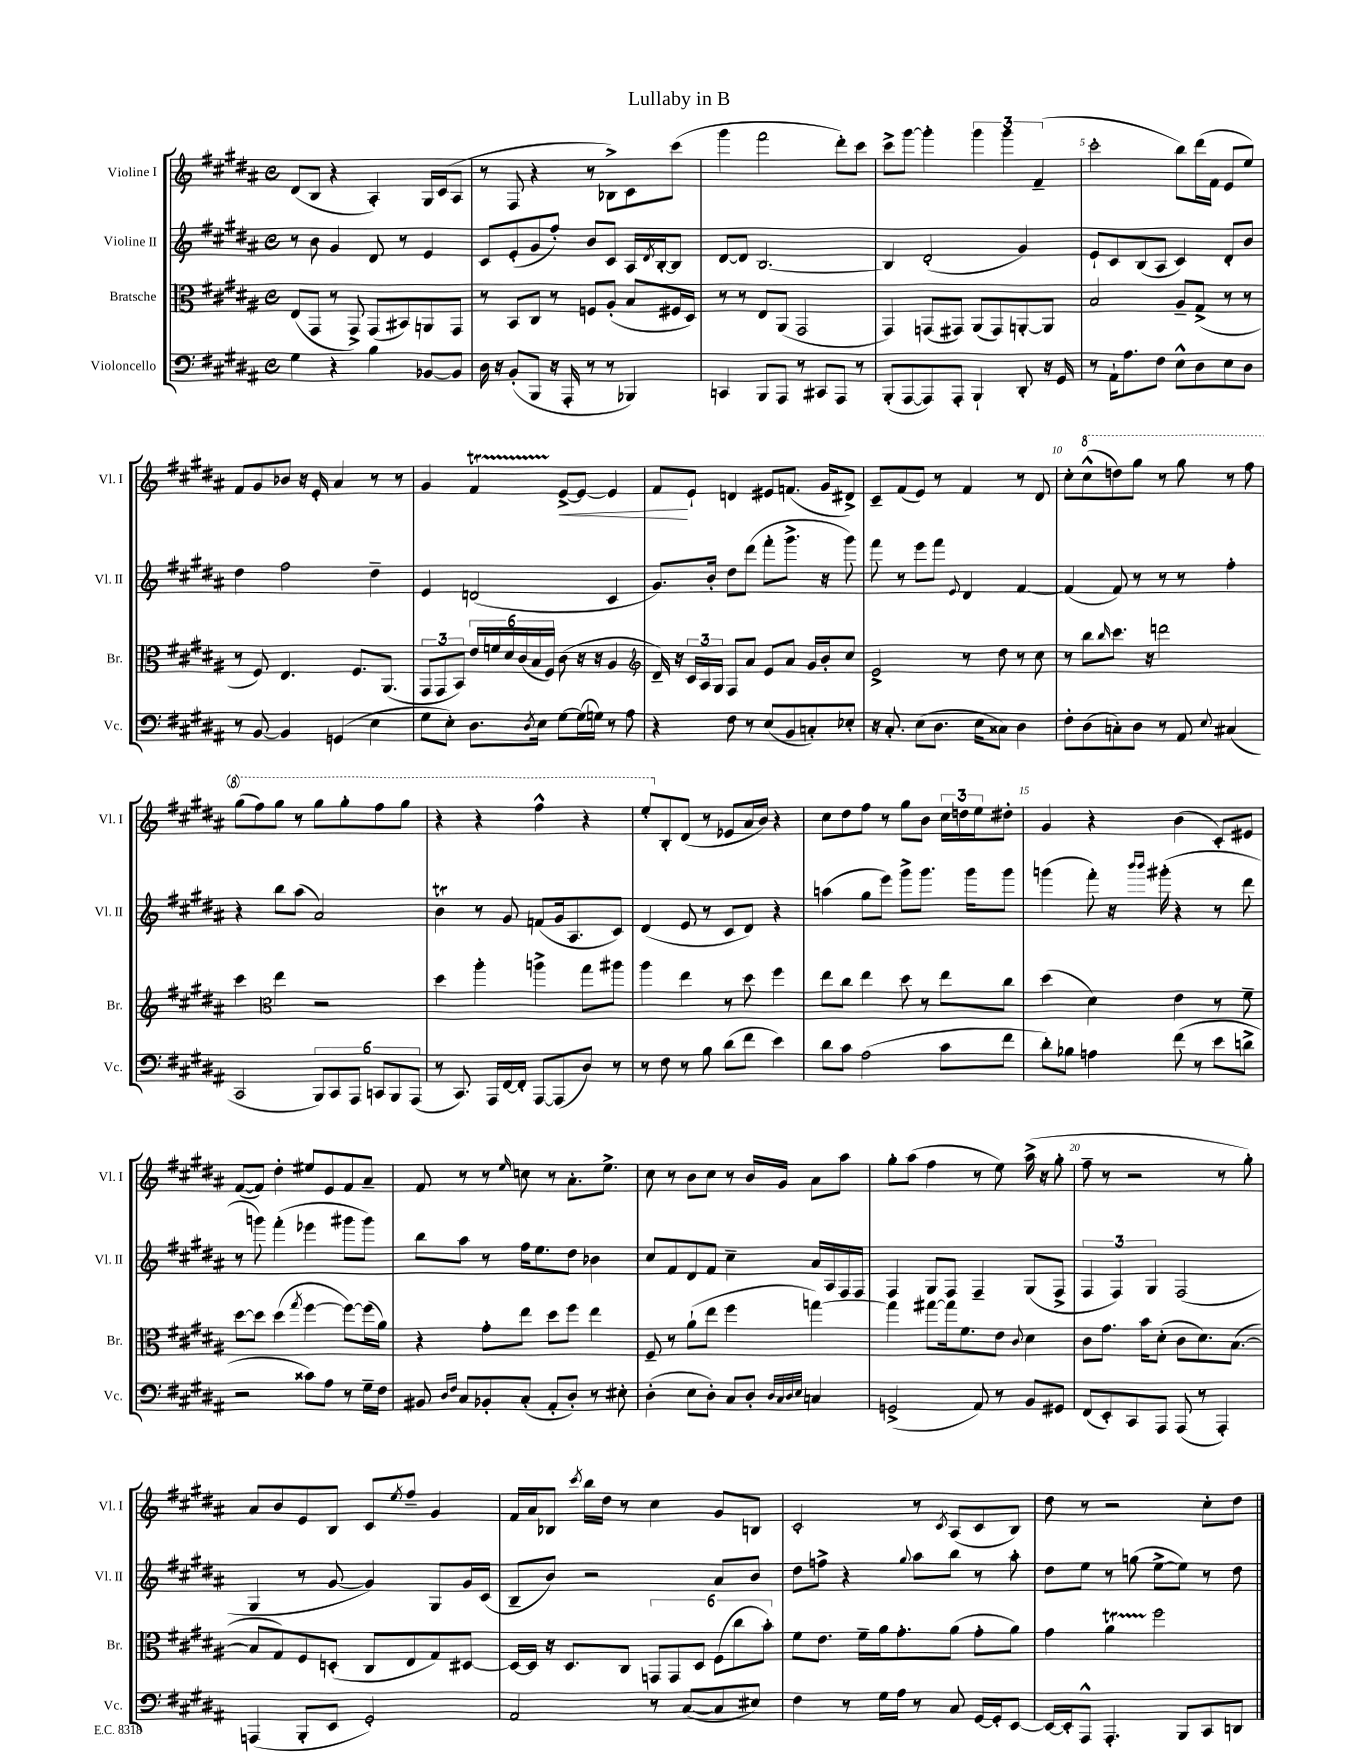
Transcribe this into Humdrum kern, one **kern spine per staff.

**kern	**kern	**kern	**kern
*staff4	*staff3	*staff2	*staff1
*clefF4	*clefC3	*clefG2	*clefG2
*k[f#c#g#d#a#]	*k[f#c#g#d#a#]	*k[f#c#g#d#a#]	*k[f#c#g#d#a#]
*M4/4	*M4/4	*M4/4	*M4/4
*met(c)	*met(c)	*met(c)	*met(c)
4G#	(8E	8r	(8d#
.	8GG#	8b	8B
4r	8r	4g#	4r
.	8GG#^)	.	.
4B	(8GG#	8d#	4A#')
.	8BB#)	8r	.
[8BB-	8AA	4e	16G#
.	.	.	(16c#
8BB-]	8GG#	.	8A#
=	=	=	=
16D#	8r	8c#	8r
16r	.	.	.
(8BB'	8BB	(8e'	8F#
8BBB	8C#	8g#	4r
16r	8r	8ff#')	.
16AAA#'	.	.	.
8r	8F	8b	8r
8r	(8A#'	8c#	8B-^)
4BBB-)	8B	16A#	8c#
.	.	8qd#	.
.	.	[16B'	.
.	16F#	8B]	(8ccc#
.	16D#)	.	.
=	=	=	=
4CC	8r	[8d#	4ggg#
.	8r	8d#]	.
8BBB	8E	[2.B	2fff#
8AAA#	(8AA#	.	.
8r	2GG#	.	.
8CC#	.	.	.
8AAA#	.	.	8ddd#')
8r	.	.	8ccc#
=	=	=	=
(8BBB'	4GG#)	4B]	8ccc#^
[8AAA#	.	.	[8ggg#
8AAA#])	(8GG	(2d#'	4ggg#']
8AAA#'	8GG#)	.	.
4BBB`	(8AA#	.	6ggg#
.	8GG#)	.	.
.	.	.	6ggg#
8DD#'	[8AA'	4g#)	.
.	.	.	(6f#~
16r	8AA]	.	.
16GG#	.	.	.
=	=	=	=
8r	2B	8e`	2ccc#'
16AA#`	.	8c#	.
8.A#	.	.	.
.	.	(8B	.
8F#	.	8A#	.
8E^^	8A#~	4c#)	8bb)
8D#	(8G#^	.	(16ddd#
.	.	.	16f#
8E	8r	8d#'	8e
8D#	8r	8b	8ee)
=	=	=	=
8r	8r	4dd#	8f#
[8BB	8F#)	.	8g#
4BB]	4.E	2ff#	8b-
.	.	.	16r
.	.	.	16e'
(4GG	.	.	4a#
.	8.F#	.	.
4E	.	4dd#~	8r
.	(8.AA#	.	.
.	.	.	8r
=	=	=	=
8G#	12GG#	4e	4g#
.	12GG#	.	.
8E')	.	.	.
.	12BB)	.	.
8.D#	24e	(2d	4f#
.	24f	.	.
.	24d#	.	.
.	(24c#	.	.
.	24B	.	.
8qD#	.	.	.
16E	.	.	.
.	24F#)	.	.
[8G#	(8c#	.	[8e^
(16G#]	16r	.	8e_
16G)	16r	.	.
8r	4A#	4c#	4e]
8A#	.	.	.
=	=	=	=
*	*clefG2	*	*
4r	16d#~)	8.g#)	8f#
.	16r	.	.
.	24c#	.	8e`
.	24A#	.	.
.	.	16b'	.
.	24G#	.	.
8F#	8F#	8dd#	4d
8r	8a#	(8ddd#	.
(8E	8e	8fff#'	8e#
8BB	8a#	8.ggg#^	(8.f
8C')	16g#	.	.
.	16b'	16r	16g#
8E-'	8cc#	8ggg#)	8d#^)
=	=	=	=
16r	2e^	8fff#	8c#~
8.C#'	.	.	.
.	.	8r	(8f#
(8E	.	8eee	8e)
8.D#	.	8fff#	8r
.	.	8qqe	.
.	8r	4d#	4f#
16E	.	.	.
8C##)	8dd#	.	.
4D#	8r	[4f#	8r
.	8cc#	.	8d#
=	=	=	=
8F#'	8r	(4f#]	8cc#'
(8D#	8bb	.	(8ccc#^^
.	16qqbb	.	.
8C')	8.ccc#	8f#)	8ddd)
8D#	.	8r	8ggg#
.	16r	.	.
8r	2ddd	8r	8r
8AA#	.	8r	8ggg#
8qqE	.	.	.
(4C#	.	4ff#'	8r
.	.	.	8fff#
=	=	=	=
2CC#	4ccc#	4r	(8ggg#
.	.	.	8fff#)
*	*clefC3	*	*
.	4ee	8bb	8ggg#
.	.	(8aa#	8r
12BBB)	2r	2a#)	8ggg#
12CC#	.	.	.
.	.	.	8ggg#'
12AAA#	.	.	.
12CC	.	.	8fff#
12BBB	.	.	.
.	.	.	8ggg#
(12AAA#	.	.	.
=	=	=	=
8r	4dd#	4b	4r
8.CC#)	.	.	.
.	4aa#'	8r	4r
16AAA#	.	.	.
[16FF#	.	8g#	.
16FF#']	.	.	.
[8AAA#	4aa^	(8f	4fff#^^
(8AAA#]	.	16g#	.
.	.	8.A#	.
8D#)	8gg#	.	4r
8r	8aa#	8c#)	.
=	=	=	=
8r	4aa#	(4d#	8eee'
8F#	.	.	8B'
8r	4ee	8e	(8d#
8B	.	8r	8r
(8d#	8r	8c#	8e-
8f#	8dd#	8d#)	16a#
.	.	.	16b)
4e)	4ff#	4r	4r
=	=	=	=
8d#	8ee	(4aa	8cc#
8c#	8cc#	.	8dd#
(2A#	4ee	8gg#	8ff#
.	.	8eee)	8r
.	8dd#	8ggg#^	8gg#
.	8r	8.ggg#	8b
8c#	8ee	.	24cc#
.	.	.	24dd
.	.	16ggg#	.
.	.	.	24ee
8f#	8cc#	8ggg#	8dd#'
=	=	=	=
8d#')	(4dd#	(4ggg	4g#
8B-	.	.	.
4A	4d#)	8fff#')	4r
.	.	16r	.
.	.	16qqbbb	.
.	.	16qqbbb	.
.	.	(16ggg#'	.
(8f#	4e	4r	(4b
8r	.	.	.
8e	8r	8r	8c#')
8d^	8f#~	8ddd#	8e#
=	=	=	=
2r	[8dd#	8r	([8f#
.	8dd#]	8ggg)	8f#])
.	(4dd#	(4fff#'	4dd#'
.	8qgg#	.	.
8c##)	[4ff#	4eee-	8ee#
8A#	.	.	8e
8r	8ff#_)	8ggg#	8f#
16G#~	(16ff#]	8ggg#)	8a#~
16F#	16a#)	.	.
=	=	=	=
8BB#	4r	8bb	8f#
16qqD#	.	.	.
16qqF#	.	.	.
8C#	.	8aa#	8r
8BB-'	8g#'	8r	8r
.	.	.	16qqee
(8C#'	8ee	16ff#	8cc
.	.	8.ee	.
8AA#'	8dd#	.	8r
8D#')	8ff#	8dd#	8.a#'
8r	4ee	4b-	.
.	.	.	8.ee^
8E#'	.	.	.
=	=	=	=
(4D#'	8F#~	8cc#	8cc#
.	8r	8f#	8r
8E	(8a#`	8d#	8b
8D#')	8ee	8f#	8cc#
8C#	4ff#	4cc#~	8r
8D#'	.	.	16b
.	.	.	16g#
32qqD#	.	.	.
32qqC#	.	.	.
32qqD#	.	.	.
32qqE	.	.	.
4C	[4gg)	16a#	8a#
.	.	16A#	.
.	.	16F#	8aa#
.	.	16F#	.
=	=	=	=
(2GG^	4gg]	4F#	8gg#'
.	.	.	(8aa#
.	[8gg#	8G#	4ff#
.	16gg#]	8F#	.
.	8.f#	.	.
8AA#)	.	4F#~	8r
8r	8e	.	8ee)
.	8qqc#	.	.
8BB	4d#	(8G#	(16aa#^
.	.	.	16r
8GG#	.	8F#^	8gg#'
=	=	=	=
(8FF#	8c#	6F#	8ff#~
8EE')	8.g#	.	8r
.	.	6F#)	.
8CC#	.	.	2r
.	16b	.	.
.	.	6G#	.
8AAA#	(8d#'	.	.
(8AAA#	8c#	(2F#	.
8r	8.d#)	.	.
4AAA#')	.	.	8r
.	([8.B	.	.
.	.	.	8gg#')
=	=	=	=
(4AAA	8B]	4G#	8a#
.	8G#)	.	8b
8BBB'	8F#	8r	8e
8EE	(8D'	[8g#	8B
2GG#')	8C#	4g#])	8c#
.	.	.	8qee
.	8E	.	8ff#~
.	8G#)	8G#	4g#
.	[8D#	16g#	.
.	.	(16c#	.
=	=	=	=
2AA#	16D#_	8B~	16f#
.	16D#]	.	16a#
.	16r	8b)	8B-
.	8.D#	.	.
.	.	.	8qccc#
.	.	2r	16bb
.	.	.	16dd#
.	8C#	.	8r
8r	12GG	.	4cc#
.	12GG	.	.
([8C#	.	.	.
.	12D#	.	.
8C#]	(12F#	8a#	8g#
.	12cc#	.	.
8E#)	.	8b	8B
.	12b')	.	.
=	=	=	=
4F#	8f#	8dd#	2c#'
.	8.e	8ff^	.
8r	.	4r	.
.	16f#~	.	.
16G#	16a#	.	.
16A#	8.g#'	.	.
.	.	8qqgg#	.
8r	.	8aa#	8r
.	.	.	8qc#
8C#	(8a#	8bb	(8A#
[16GG#	8g#'	8r	8c#
16GG#']	.	.	.
[8EE	8a#)	8aa#'	8B)
=	=	=	=
16EE_	4g#	8dd#	8dd#
16EE']	.	.	.
8AAA#^^	.	8ee	8r
4.AAA#'	4a#	8r	2r
.	.	(8gg	.
.	2ff#	[8ee^	.
8BBB	.	8ee])	.
8CC#	.	8r	8cc#'
8DD	.	8dd#	8dd#
==	==	==	==
*-	*-	*-	*-
